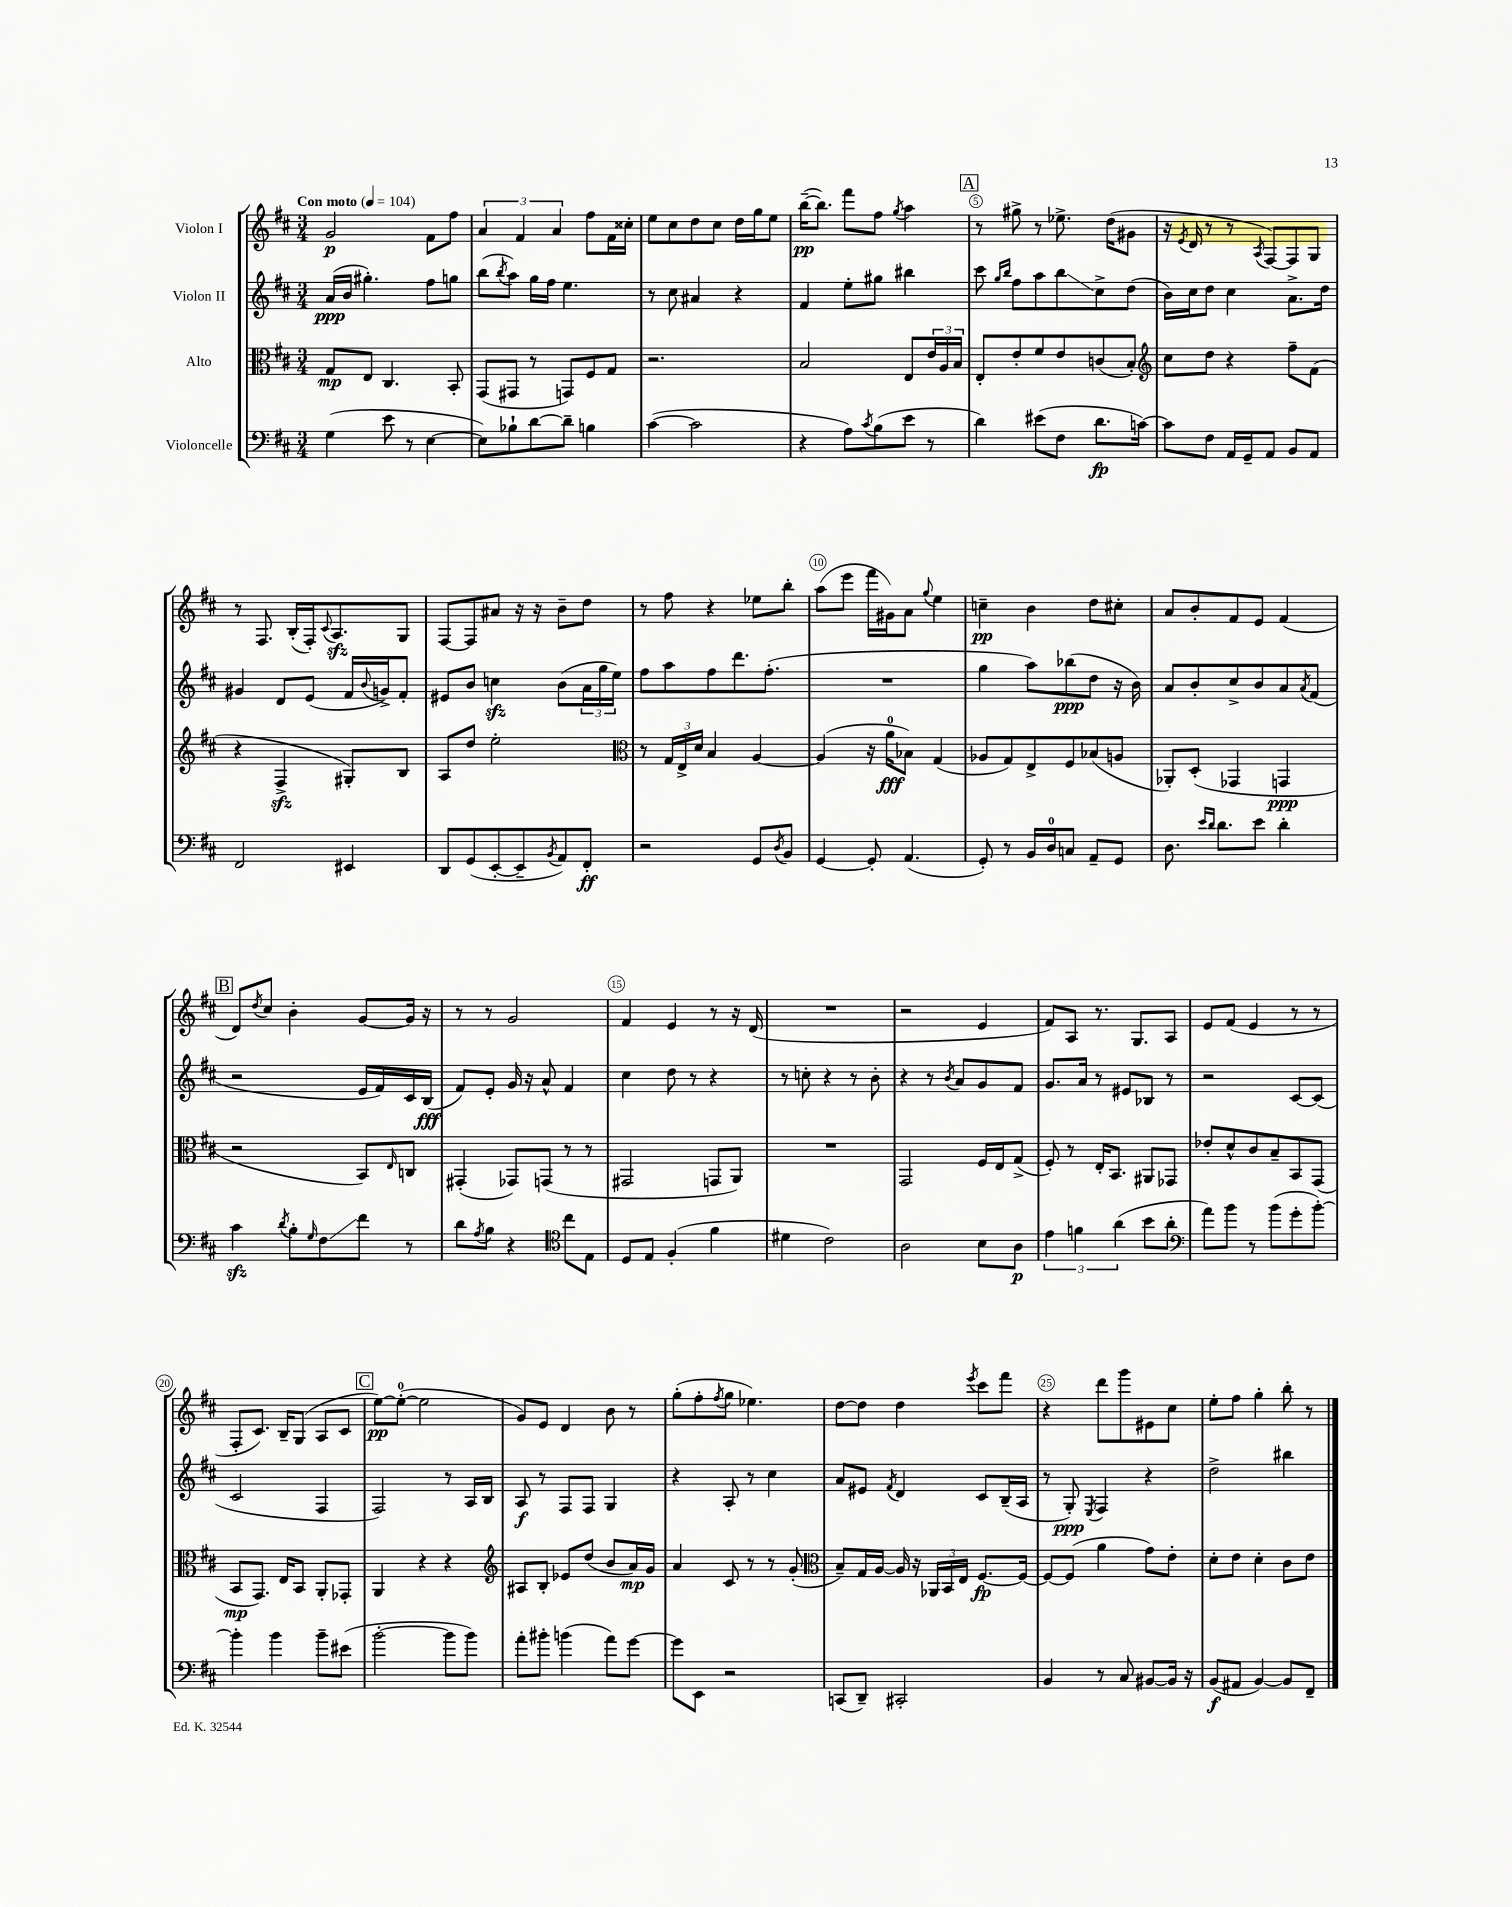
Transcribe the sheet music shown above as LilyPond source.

<<
\new StaffGroup <<
\new Staff = "s0" \with { instrumentName = "Violon I" } {
    \clef treble \key d \major \numericTimeSignature \time 3/4 \tempo "Con moto" 4 = 104
    g'2\p fis'8 fis''8 |
    \tuplet 3/2 { a'4 fis'4 a'4 } fis''8 fis'16 cisis''16-. |
    e''8 cis''8 d''8 cis''8 d''16 g''16 e''8 |
    b''16~--\pp( b''8.) fis'''8 fis''8 \acciaccatura { g''8 } a''4 |
    \mark \markup { \box "A" } r8 gis''8-> r8 ees''8.-> d''16( gis'8 |
    r16 \acciaccatura { e'8 } d'16 r8 r8 \acciaccatura { a8 } fis8~) fis8 g8 |
    r8 fis8. b16-.( fis16-.) \appoggiatura { cis'8 } a8.\sfz g8 |
    fis8~ fis8 ais'8 r16 r16 b'8-- d''8 |
    r8 fis''8 r4 ees''8 b''8-. |
    a''8( e'''8 fis'''16 gis'16) a'8 \appoggiatura { g''8 } e''4 |
    c''4--\pp b'4 d''8 cis''8-. |
    a'8 b'8-. fis'8 e'8 fis'4( |
    \mark \markup { \box "B" } d'8) \acciaccatura { d''8 } cis''8 b'4-. g'8~ g'16 r16 |
    r8 r8 g'2 |
    fis'4 e'4 r8 r16 d'16( |
    R2. |
    r2 e'4 |
    fis'8) a8 r8. g8. a8 |
    e'8 fis'8( e'4 r8 r8 |
    fis8-. cis'8.) b16-- g8( a8 cis'8 |
    \mark \markup { \box "C" } e''8~\pp) e''8-0~-.( e''2 |
    g'8) e'8 d'4 b'8 r8 |
    g''8-.( fis''8-. \acciaccatura { fis''8 } g''8 ees''4.) |
    d''8~ d''8 d''4 \acciaccatura { e'''8 } cis'''8 fis'''8 |
    r4 d'''8 g'''8 eis'8 cis''8 |
    e''8-. fis''8 g''4-. b''8-. r8 \bar "|." |
}
\new Staff = "s1" \with { instrumentName = "Violon II" } {
    \clef treble \key d \major \numericTimeSignature \time 3/4
    a'16\ppp( b'16 gis''4.-.) fis''8 g''8 |
    b''8( \acciaccatura { b''8 } a''8) g''16 fis''16 e''4. |
    r8 cis''8 ais'4 r4 |
    fis'4 e''8-. gis''8 bis''4 |
    \mark \markup { \box "A" } cis'''8 \grace { g''16 b''16 } fis''8 a''8 b''8\glissando cis''8-> d''8( |
    b'16) cis''16 d''8 cis''4 a'8.-> d''16 |
    gis'4 d'8 e'8( fis'16 \appoggiatura { b'8 } g'16->) fis'8-. |
    eis'8 b'8 c''4\sfz b'8( \tuplet 3/2 { a'16 g''16 e''16) } |
    fis''8 a''8 fis''8 d'''8. fis''8.-.( |
    R2. |
    g''4 a''8) bes''8\ppp( d''8 r16 b'16) |
    a'8 b'8-. cis''8-> b'8 a'8 \acciaccatura { a'8 } fis'8( |
    \mark \markup { \box "B" } r2 e'16 fis'16) cis'16 b16\fff( |
    fis'8) e'8-. g'16 r16 a'8-^ fis'4 |
    cis''4 d''8 r8 r4 |
    r8 c''8-. r4 r8 b'8-. |
    r4 r8 \acciaccatura { b'8 } a'8 g'8 fis'8 |
    g'8. a'16 r8 eis'8 bes8 r8 |
    r2 cis'8~ cis'8( |
    cis'2 fis4 |
    \mark \markup { \box "C" } fis2) r8 a16 b16 |
    a8\f r8 fis8 fis8 g4 |
    r4 a8-. r8 cis''4 |
    a'8 eis'8 \acciaccatura { fis'8 } d'4 cis'8 b16--( a16 |
    r8 g8-.\ppp) \acciaccatura { e8 } fis4 r4 |
    d''2-> bis''4 \bar "|." |
}
\new Staff = "s2" \with { instrumentName = "Alto" } {
    \clef alto \key d \major \numericTimeSignature \time 3/4
    g8\mp e8 cis4. b,8-. |
    g,8( gis,8 r8 g,8) fis8 g8 |
    r2. |
    b2 e8 \tuplet 3/2 { e'16 a16 b16 } |
    \mark \markup { \box "A" } e8-. e'8-. fis'8 e'8 c'8( b8-.) |
    \clef treble cis''8 d''8 r4 fis''8-- fis'8( |
    r4 fis4->\sfz gis8-.) b8 |
    a8 d''8 e''2-. |
    \clef alto r8 \tuplet 3/2 { g16 e16-> d'16 } b4 a4~ |
    a4( r16 a'16-0\fff bes8) g4( |
    aes8 g8) e8-> fis8 bes8( a8 |
    aes,8-.) d8-.( ges,4 g,4\ppp |
    \mark \markup { \box "B" } r2 b,8) \grace { e16 } c8 |
    gis,4-.( ges,8) g,8( r8 r8 |
    gis,2 g,8 a,8) |
    R2. |
    g,2 fis16 e16 g8->( |
    fis8-.) r8 e16-. b,8. ais,8 ges,8 |
    ees'8-. d'8-^ cis'8 b8-- b,8 g,8( |
    b,8\mp g,8.) e16 b,8 a,8-. ges,8-. |
    \mark \markup { \box "C" } a,4 r4 r4 |
    \clef treble ais8 b8-. ees'8 d''8( b'8 a'16\mp) g'16 |
    a'4 cis'8 r8 r8 g'8-.( |
    \clef alto b8--) g16 a16~ a16 r16 \tuplet 3/2 { aes,16 b,16 e16 } fis8.~\fp fis16~ |
    fis8~ fis8( a'4 g'8) e'8-. |
    d'8-. e'8 d'4-. cis'8 e'8 \bar "|." |
}
\new Staff = "s3" \with { instrumentName = "Violoncelle" } {
    \clef bass \key d \major \numericTimeSignature \time 3/4
    g4( e'8 r8 e4~ |
    e8) bes8-! d'8~ d'8-- b4 |
    cis'4~( cis'2 |
    r4 a8) \acciaccatura { cis'8 } b8( e'8 r8 |
    \mark \markup { \box "A" } d'4) eis'8( fis8 d'8.\fp c'16~) |
    c'8 fis8 a,16 g,16-- a,8 b,8 a,8 |
    fis,2 eis,4 |
    d,8 g,8( e,8~-. e,8-- \acciaccatura { b,8 } a,8) fis,8-.\ff |
    r2 g,8 \acciaccatura { d8 } b,8 |
    g,4~ g,8-. a,4.( |
    g,8-.) r8 b,16 d16-0 c8 a,8-- g,8 |
    d8. \grace { e'16 d'16 } d'8. e'8 d'4-. |
    \mark \markup { \box "B" } cis'4\sfz \acciaccatura { d'8 } b8-. \grace { g16 } fis8\glissando fis'8 r8 |
    d'8 \acciaccatura { a8 } b8 r4 \clef tenor cis''8 e8 |
    d8 e8 fis4-.( fis'4 |
    dis'4 cis'2) |
    a2 b8 a8\p |
    \tuplet 3/2 { e'4 f'4 a'4( } b'8 a'8-. |
    \clef bass a'8) b'8 r8 b'8( g'8-. b'8~-.) |
    b'4-. b'4 b'8-- eis'8( |
    \mark \markup { \box "C" } b'2~-. b'8 b'8) |
    a'8-. bis'8-. b'4( a'8) g'8~ |
    g'8 e,8 r2 |
    c,8( d,8--) cis,2-. |
    b,4 r8 cis8 bis,8~ bis,16 r16 |
    b,8\f( ais,8 b,4~) b,8 fis,8-- \bar "|." |
}
>>
>>
\layout { \context { \Score \override BarNumber.break-visibility = ##(#f #t #t) barNumberVisibility = #(every-nth-bar-number-visible 5) \override BarNumber.stencil = #(make-stencil-circler 0.1 0.3 ly:text-interface::print) } }
